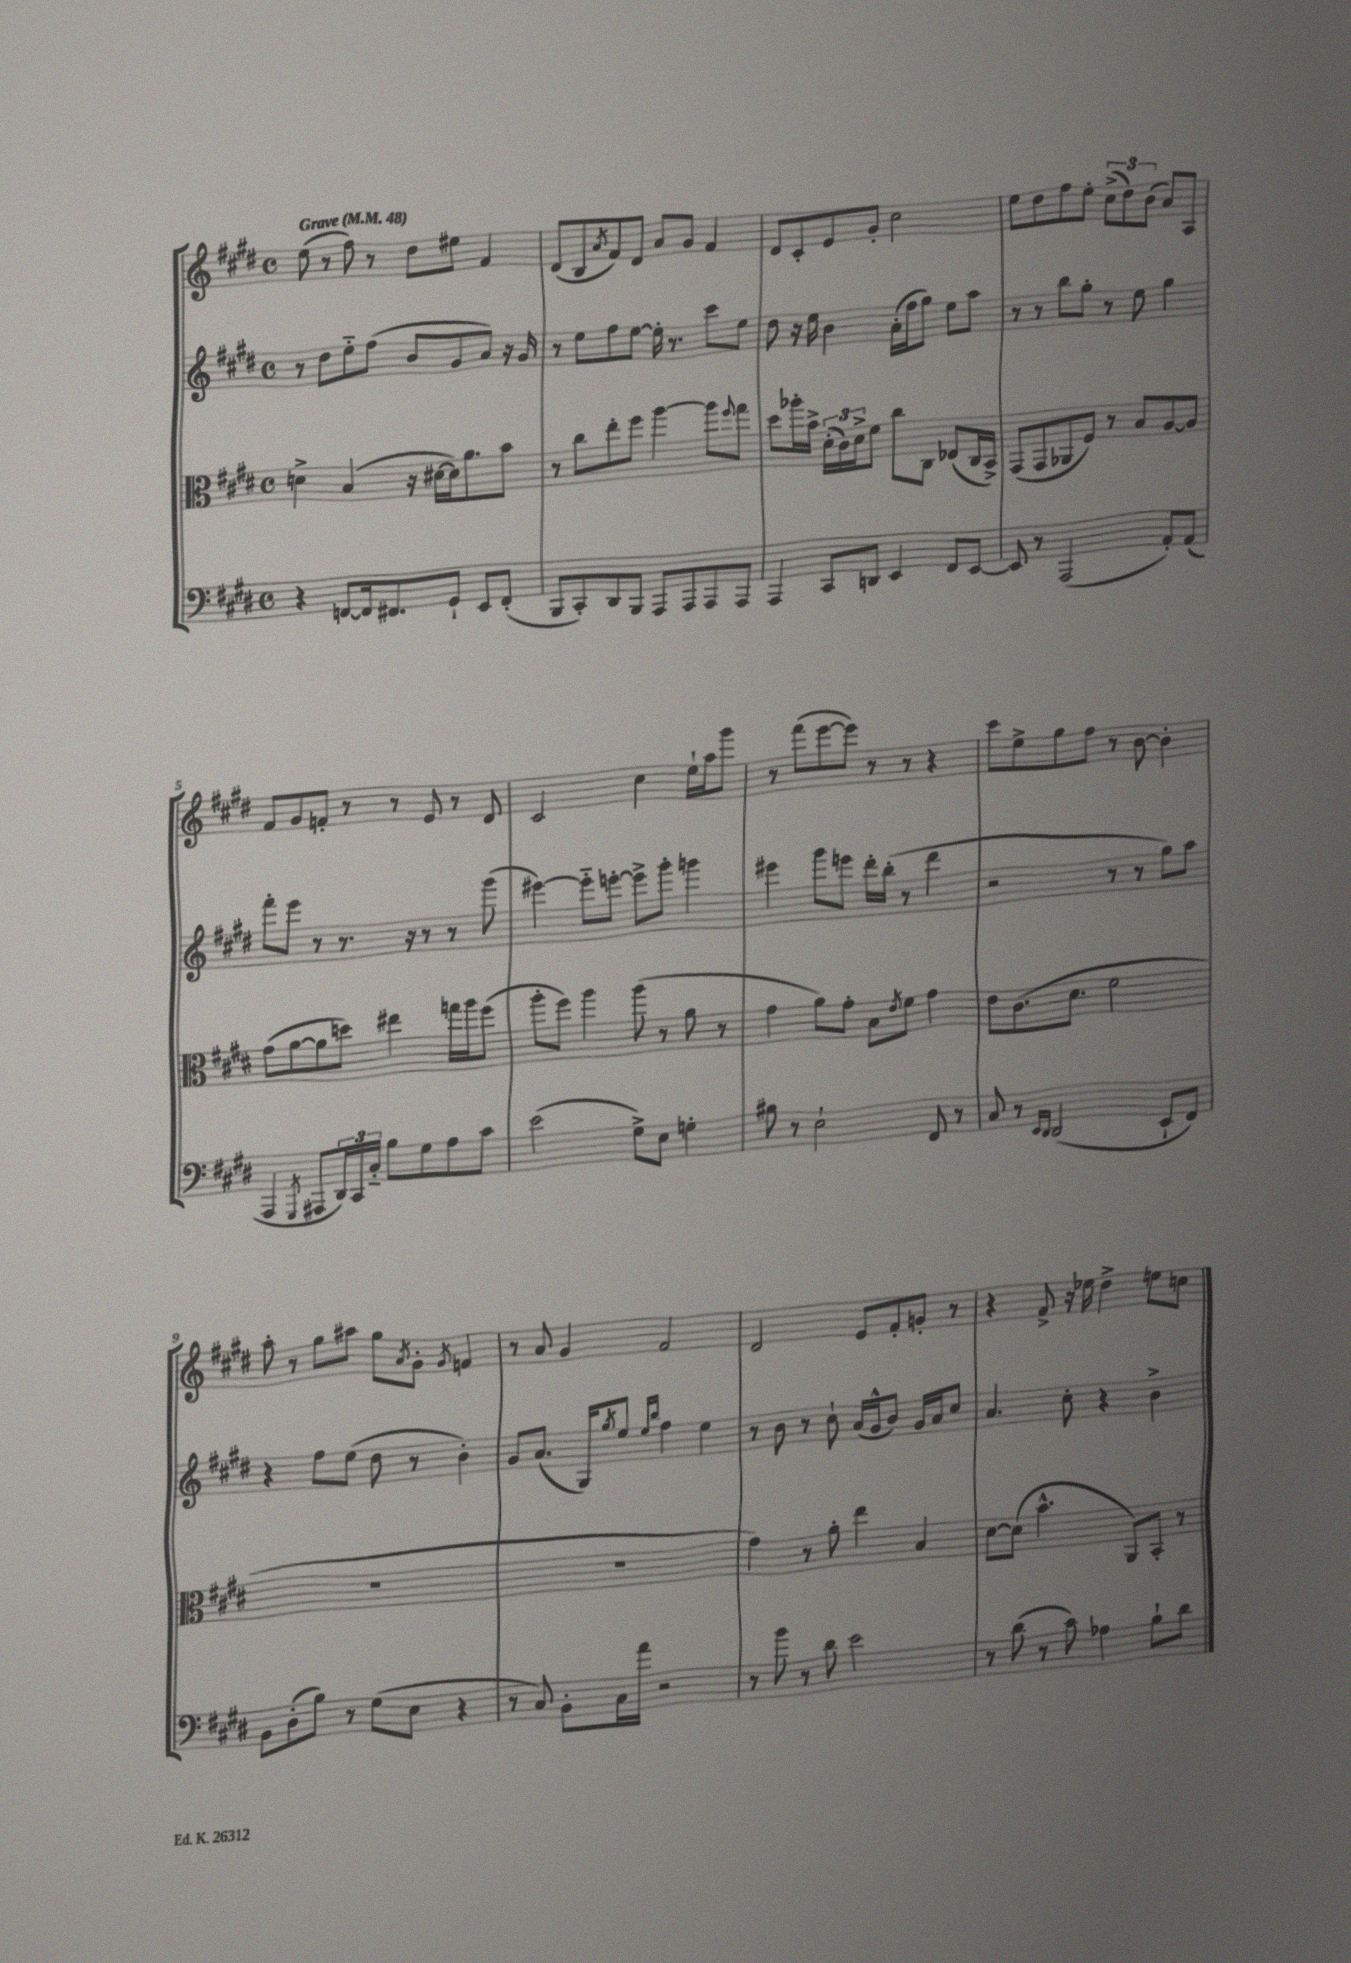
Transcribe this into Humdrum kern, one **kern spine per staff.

**kern	**kern	**kern	**kern
*part4	*part3	*part2	*part1
*staff4	*staff3	*staff2	*staff1
*clefF4	*clefC3	*clefG2	*clefG2
*k[f#c#g#d#]	*k[f#c#g#d#]	*k[f#c#g#d#]	*k[f#c#g#d#]
*M4/4	*M4/4	*M4/4	*M4/4
*met(c)	*met(c)	*met(c)	*met(c)
*MM48	*MM48	*MM48	*MM48
=1	=1	=1	=1
!	!	!	!LO:TX:a:B:t=Grave
4r	4dn^\	8r	(8ee\
.	.	8dd#\L	8r
[8FFn/L	(4B/	8ee\	8ff#\)
16FF/k]	.	(8ff#\J	8r
8.FF#X/	.	.	.
.	16r	8b/L	8dd#\L
.	[16d#X\LL	.	.
8GG#`/J	16d#\J])	8g#/	8ee#X\J
.	8.a\	.	.
8EE/L	.	8a/J)	4f#/
(8FF#'/J	8b\J	16r	.
.	.	16g#/	.
=2	=2	=2	=2
8BBB/L	8r	8r	(8d#/L
8CC#'/)	8cc#\L	8ee\L	8B/
.	.	.	8qa/
8DD#/	8ee'\	8ff#\	8f#/)
8BBB/J	8ff#\J	[8ee\J	8d#/J
8AAA/L	[4aa\	16ee'\]	8a/L
.	.	8.r	.
8AAA/	.	.	8g#/J
8AAA/	8aa\L]	8ccc#\L	4f#/
.	8qqff#/	.	.
8AAA/J	8gg#\J	8ee\J	.
=3	=3	=3	=3
4AAA/	8dd#\L	8dd#\	8d#/L
.	16aa-X'\L	16r	8c#'/
.	16b^\JJ	16ee\	.
8CC#/L	(24d#'\LL	4b\	8e/
.	24c#\)	.	.
.	24d#^\J	.	.
8DDn/J	8f#\J	.	8g#'/J
4EE/	8cc#\L	(16a'\LL	2cc#\
.	.	16ff#\J	.
.	8C#\J	8gg#\J)	.
8FF#/L	(8E-X/L	8ee\L	.
[8EE/J	16C#/L	8aa\J	.
.	16BB^/JJ)	.	.
=4	=4	=4	=4
8EE/]	(8GG#/L	8r	8ee\L
8r	8GG#/	8r	8dd#\
(2AAA/	8AA-X/	8bb\L	8ff#\
.	8F#/J)	8gg#'\J	8ee'\J
.	8r	8r	(12cc#^\L
.	.	.	12dd#\)
.	8B/L	8ee\	.
.	.	.	(12b\J
8AA'/L)	[8A/	4gg#\	8a/L)
(8AA/J	8A/J]	.	8A/J
!!LO:LB:g=z
=5	=5	=5	=5
4AAA/	(8g#\L	8fff#'\L	8f#/L
.	[8a\	8eee\J	8g#/
8qGGG#/	.	.	.
8AAA#X/L	8a\]	8r	8fn'/J
24DD#/L)	8ddn\J)	8.r	8r
24CC#/	.	.	.
24C#/JJ	.	.	.
8B\L	4ee#X\	.	8r
.	.	16r	.
8G#\	.	8r	8e/
8A\	16ggn\LL	8r	8r
.	16aa\J	.	.
8c#\J	(8ff#\J	(8ggg#\	8d#/
=6	=6	=6	=6
(2e\	8aa'\L	[4eee#X\)	2c#/
.	8ff#\J)	.	.
.	4aa\	8eee#\L]	.
.	.	[8eeen'\J	.
8G#^\L)	(8aa\	8eee^\L]	4cc#\
8E\J	8r	8ggg#'\J	.
4Gn'\	8a\	4gggn\	16ee`\LL
.	.	.	16aa\J
.	8r	.	8ggg#\J
=7	=7	=7	=7
8B#X\	4g#\	4eee#X\	8r
8r	.	.	(8fff#\L
2E`\	8a\L)	8ggg#\L	[8eee\
.	8g#'\J	8eeen\J	8eee\J])
.	8B\L	16ddd#'\LL	8r
.	.	(16bb'\JJ	.
.	8qe/	.	.
.	8f#\J	8r	8r
8FF#/	4g#\	4ddd#\	4r
8r	.	.	.
=8	=8	=8	=8
8C#/	8e\L	2r	8ccc#\L
8r	(8.c#\	.	8ee^\
16qqEE/LL	.	.	.
16qqDD#/JJ	.	.	.
(2DD#/	.	.	8gg#\
.	8.d#\J	.	.
.	.	.	8ff#\J
.	2f#\	8r	8r
.	.	8r	[8b\
8EE`/L	.	8gg#\L)	4b'\]
8FF#/J)	.	8aa\J	.
!!LO:LB:g=z
=9	=9	=9	=9
8BB\L	1r	4r	8aa'\
(8D#'\	.	.	8r
8B\J)	.	8ff#\L	8gg#\L
8r	.	(8ee\J	8aa#X\J
(8G#\L	.	8dd#\	8gg#\L
.	.	.	8qa/
8E\J	.	8r	8g#'\J
.	.	.	8qg#/
4r	.	4b'\)	4fn/
=10	=10	=10	=10
8r	1r	8g#/L	8r
8C#/)	.	(8.a/J	8a/
8BB'\L	.	.	4g#/
.	.	16G#/KL)	.
.	.	8qgg#/	.
16C#\L	.	8ee/J	.
16a\JJ	.	.	.
.	.	16qqee/LL	.
.	.	16qqbb/JJ	.
2r	.	4ff#\	2f#/
.	.	4ee\	.
=11	=11	=11	=11
8r	4g#\)	8r	2d#/
8b\	.	8b\	.
8r	8r	8r	.
8d#\	8a'\	8cc#`\	.
2e\	4ee\	(16a/LL	8e/L
.	.	16g#^^/J	.
.	.	8b/J)	8f#'/
.	4B/	16g#/LL	8gn'/J
.	.	16a/J	.
.	.	8cc#/J	8r
=12	=12	=12	=12
8r	[8d#\L	4.a/	4r
(8d#\	(8d#\J]	.	.
8r	4.b^^\	.	8f#^/
8c#\)	.	8cc#'\	16r
.	.	.	16ee-X\
4A-X\	.	4r	4dd#^\
.	8AA/L)	.	.
8B`\L	8BB'/J	4b^\	8een\L
8d#\J	8r	.	8ccn\J
==	==	==	==
*-	*-	*-	*-
